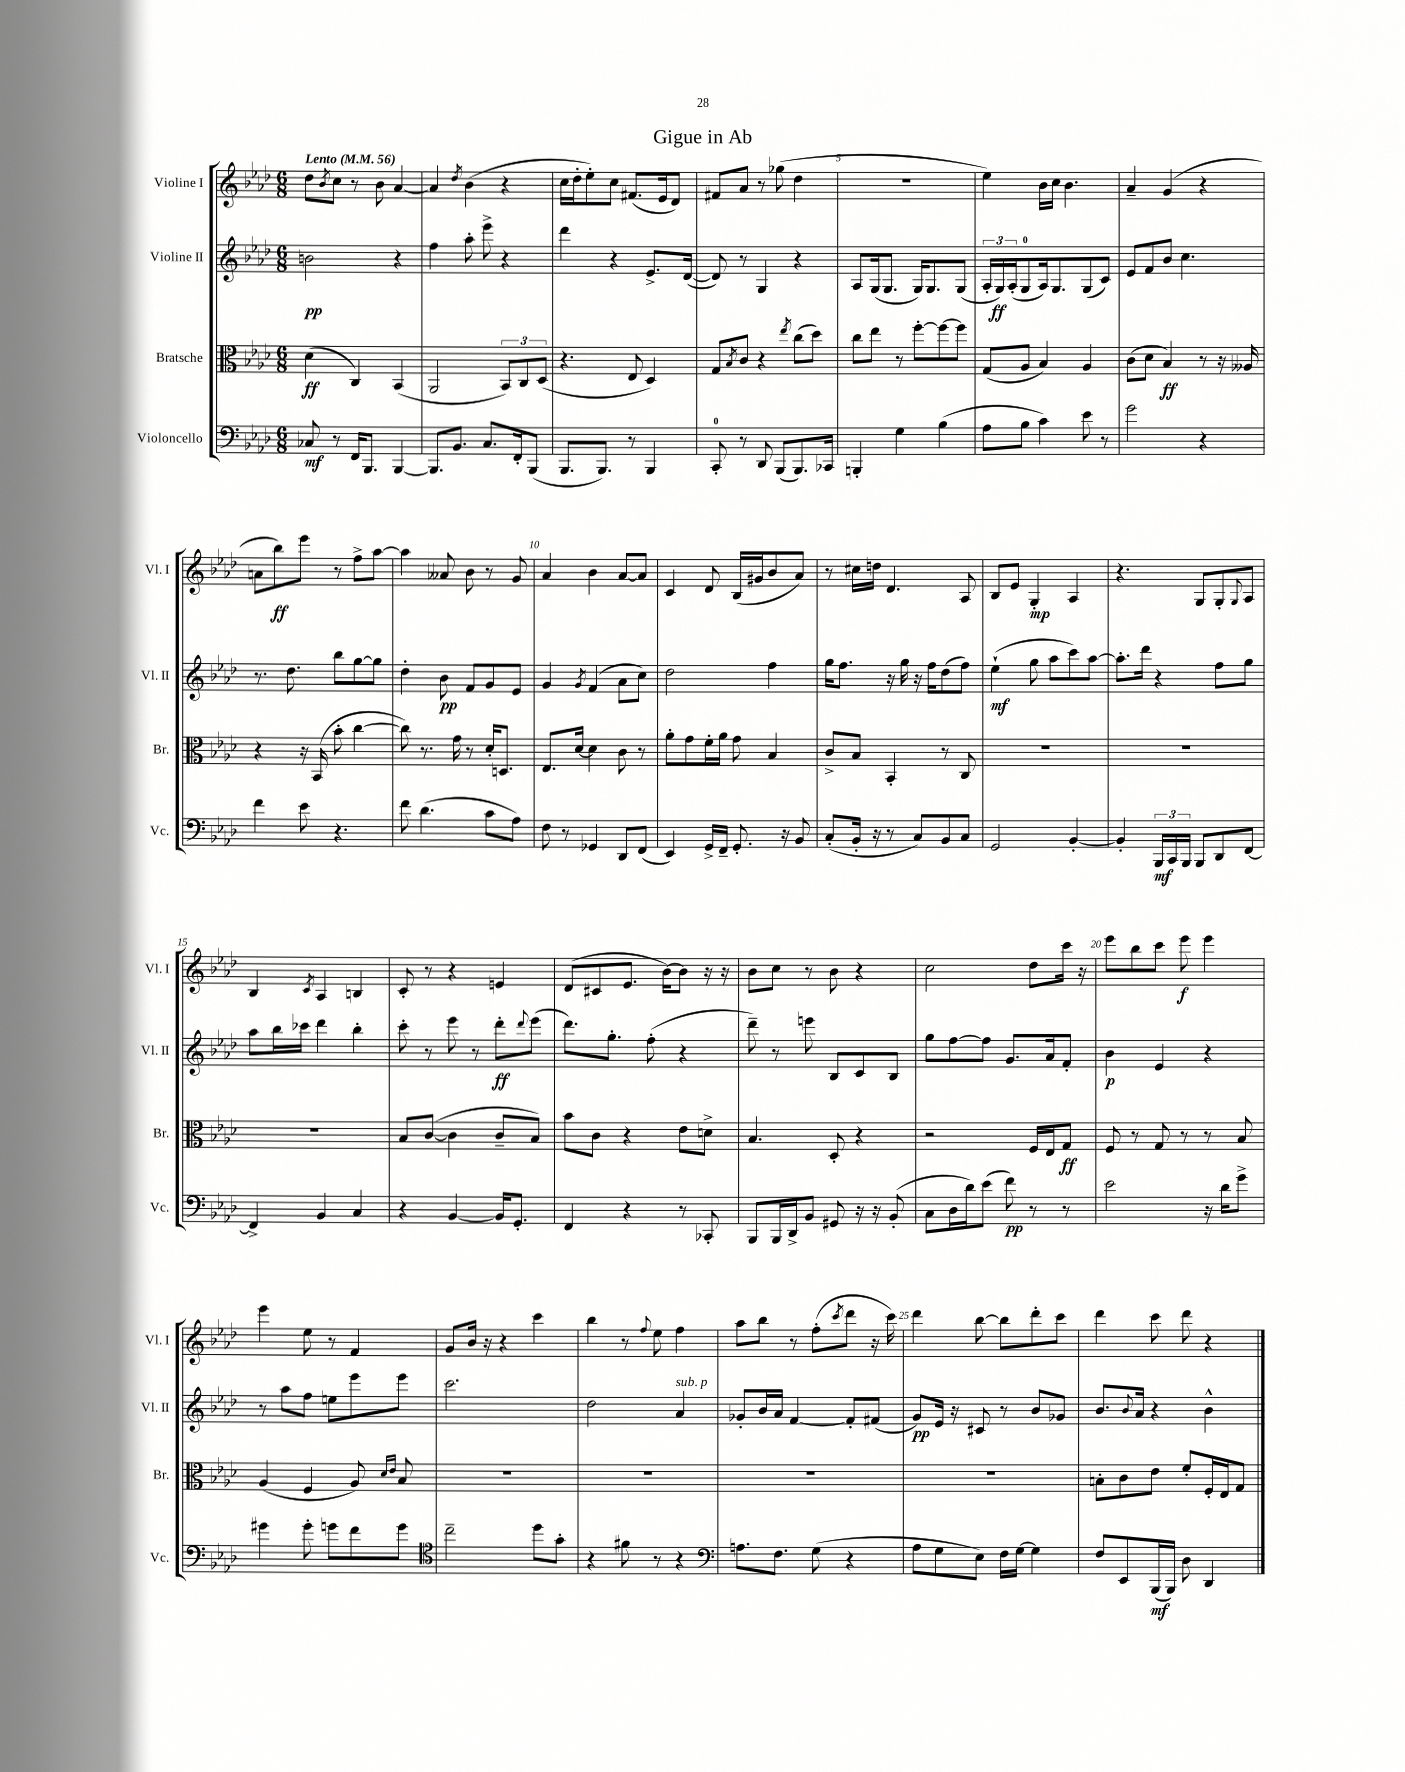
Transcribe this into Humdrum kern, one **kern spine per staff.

**kern	**dynam	**kern	**dynam	**kern	**dynam	**kern	**dynam
*part4	*part4	*part3	*part3	*part2	*part2	*part1	*part1
*staff4	*staff4	*staff3	*staff3	*staff2	*staff2	*staff1	*staff1
*I"Violoncello	*	*I"Bratsche	*	*I"Violine II	*	*I"Violine I	*
*I'Vc.	*	*I'Br.	*	*I'Vl. II	*	*I'Vl. I	*
*clefF4	*	*clefC3	*	*clefG2	*	*clefG2	*
*k[b-e-a-d-]	*	*k[b-e-a-d-]	*	*k[b-e-a-d-]	*	*k[b-e-a-d-]	*
*M6/8	*	*M6/8	*	*M6/8	*	*M6/8	*
*MM56	*	*MM56	*	*MM56	*	*MM56	*
=1	=1	=1	=1	=1	=1	=1	=1
!	!	!	!	!	!	!LO:TX:a:B:t=Lento	!
8C-X/	mf	(4d-\	ff	2bn\	pp	8dd-\L	.
.	.	.	.	.	.	8qb-/	.
8r	.	.	.	.	.	8cc\J	.
16FF/KL	.	4C/)	.	.	.	8r	.
8.BBB-/J	.	.	.	.	.	.	.
.	.	.	.	.	.	8b-\	.
[4BBB-/	.	(4BB-/	.	4r	.	[4a-/	.
=2	=2	=2	=2	=2	=2	=2	=2
8.BBB-/L]	.	2AA-/	.	4ff\	.	4a-/]	.
8.BB-/J	.	.	.	.	.	.	.
.	.	.	.	.	.	8qdd-/	.
.	.	.	.	8aa-'\	.	(4b-\	.
8.C/L	.	.	.	8eee-^\	.	.	.
.	.	12BB-/L)	.	4r	.	4r	.
16FF'/k	.	.	.	.	.	.	.
.	.	12C/	.	.	.	.	.
(8BBB-/J	.	.	.	.	.	.	.
.	.	(12D-/J	.	.	.	.	.
=3	=3	=3	=3	=3	=3	=3	=3
8.BBB-/L	.	4.r	.	4ddd-\	.	16cc\LL	.
.	.	.	.	.	.	16dd-'\J	.
.	.	.	.	.	.	8ee-'\)	.
8.BBB-/J)	.	.	.	.	.	.	.
.	.	.	.	4r	.	8cc\J	.
8r	.	8E-/	.	.	.	(8.f#X/L	.
4BBB-/	.	4D-/)	.	8.e-^/L	.	.	.
.	.	.	.	.	.	16e-/k	.
.	.	.	.	.	.	8d-/J)	.
.	.	.	.	([16d-/Jk	.	.	.
=4	=4	=4	=4	=4	=4	=4	=4
8CC'/	.	8G/L	.	8d-/])	.	8f#X/L	.
.	.	8qB-/	.	.	.	.	.
8r	.	8c/J	.	8r	.	8a-/J	.
8DD-/	.	4r	.	4G/	.	8r	.
(8BBB-/L	.	.	.	.	.	(8gg-X\	.
.	.	8qee-/	.	.	.	.	.
8.BBB-/)	.	(8cc\L	.	4r	.	4dd-\	.
.	.	8dd-\J)	.	.	.	.	.
16CC-X/Jk	.	.	.	.	.	.	.
=5	=5	=5	=5	=5	=5	=5	=5
4BBBn'/	.	8cc\L	.	8A-/L	.	2.r	.
.	.	8ee-\J	.	(16G/k	.	.	.
.	.	.	.	8.G/J	.	.	.
4G\	.	8r	.	.	.	.	.
.	.	[8ff'\L	.	16G/KL)	.	.	.
.	.	.	.	8.G/	.	.	.
(4B-\	.	8ff\_	.	.	.	.	.
.	.	8ff\J]	.	(8G/J	.	.	.
=6	=6	=6	=6	=6	=6	=6	=6
8A-\L	.	(8G/L	.	24A-'/LL	.	4ee-\)	.
.	.	.	.	24G/)	ff	.	.
.	.	.	.	(24A-'/J	.	.	.
8B-\J	.	8A-/J	.	8G/	.	.	.
4c\)	.	4B-/)	.	16A-/k)	.	16b-\LL	.
.	.	.	.	8.G/	.	16cc\JJ	.
.	.	.	.	.	.	4.b-\	.
8e-\	.	4A-/	.	(8G/	.	.	.
8r	.	.	.	8c/J)	.	.	.
=7	=7	=7	=7	=7	=7	=7	=7
2g\	.	(8c\L	.	8e-/L	.	4a-~/	.
.	.	8d-\J	.	8f/	.	.	.
.	.	4B-/)	ff	8b-/J	.	(4g/	.
.	.	.	.	4.cc\	.	.	.
4r	.	8r	.	.	.	4r	.
.	.	16r	.	.	.	.	.
.	.	16A--X/	.	.	.	.	.
!!LO:LB:g=z
=8	=8	=8	=8	=8	=8	=8	=8
4f\	.	4r	.	8.r	.	8an\L	.
.	.	.	.	.	.	8bb-\)	ff
.	.	.	.	8.dd-\	.	.	.
8e-\	.	16r	.	.	.	8eee-\J	.
.	.	(16BB-/	.	.	.	.	.
4.r	.	8b-'\	.	8bb-\L	.	8r	.
.	.	[4cc\	.	[8gg\	.	8ff^\L	.
.	.	.	.	8gg\J]	.	[8aa-\J	.
=9	=9	=9	=9	=9	=9	=9	=9
8f\	.	8cc\])	.	4dd-'\	.	4aa-\]	.
(4.d-\	.	8.r	.	.	.	.	.
.	.	.	.	8b-\	pp	8a--X/	.
.	.	16g\	.	.	.	.	.
.	.	8r	.	8f/L	.	8b-\	.
8c\L	.	16d-'/KL	.	8g/	.	8r	.
.	.	8.Dn/J	.	.	.	.	.
8A-\J)	.	.	.	8e-/J	.	8g/	.
=10	=10	=10	=10	=10	=10	=10	=10
8F\	.	8.E-/L	.	4g/	.	4a-/	.
8r	.	.	.	.	.	.	.
.	.	[16d-/Jk	.	.	.	.	.
.	.	.	.	8qg/	.	.	.
4GG-X/	.	4d-\]	.	(4f/	.	4b-\	.
8DD-/L	.	8c\	.	8a-\L	.	[8a-/L	.
(8FF/J	.	8r	.	8cc\J)	.	8a-/J]	.
=11	=11	=11	=11	=11	=11	=11	=11
4EE-/)	.	8a-'\L	.	2dd-\	.	4c/	.
.	.	8g\	.	.	.	.	.
16GG^/LL	.	16f'\L	.	.	.	8d-/	.
16FF~/JJ	.	16a-\JJ	.	.	.	.	.
8.GG'/	.	8g\	.	.	.	(16B-/LL	.
.	.	.	.	.	.	16g#X/J	.
.	.	4B-/	.	4ff\	.	8b-/	.
16r	.	.	.	.	.	.	.
8BB-/	.	.	.	.	.	8a-/J)	.
=12	=12	=12	=12	=12	=12	=12	=12
(8C'/L	.	8c^/L	.	16gg\KL	.	8r	.
.	.	.	.	8.ff\J	.	.	.
16BB-'/Jk	.	8B-/J	.	.	.	16cc#X\LL	.
16r	.	.	.	.	.	16ddn\JJ	.
8r	.	4BB-'/	.	16r	.	4.d-/	.
.	.	.	.	16gg\	.	.	.
8C/L)	.	.	.	16r	.	.	.
.	.	.	.	16ff\KL	.	.	.
8BB-/	.	8r	.	(8dd-\	.	.	.
8C/J	.	8C/	.	8ff\J)	.	8A-/	.
=13	=13	=13	=13	=13	=13	=13	=13
2GG/	.	2.r	.	(4ee-`\	mf	8B-/L	.
.	.	.	.	.	.	8e-/J	.
.	.	.	.	8gg\	.	4G'/	mp
.	.	.	.	8aa-\L	.	.	.
[4BB-'/	.	.	.	8ccc\)	.	4A-/	.
.	.	.	.	[8aa-\J	.	.	.
=14	=14	=14	=14	=14	=14	=14	=14
4BB-'/]	.	2.r	.	8.aa-'\L]	.	4.r	.
.	.	.	.	16ddd-\Jk	.	.	.
24BBB-/LL	mf	.	.	4r	.	.	.
24CC/	.	.	.	.	.	.	.
24BBB-/JJ	.	.	.	.	.	.	.
8BBB-/L	.	.	.	.	.	8G/L	.
8DD-/	.	.	.	8ff\L	.	8G'/	.
.	.	.	.	.	.	8qqG/	.
[8FF/J	.	.	.	8gg\J	.	8A-/J	.
!!LO:LB:g=z
=15	=15	=15	=15	=15	=15	=15	=15
4FF^/]	.	2.r	.	8aa-\L	.	4B-/	.
.	.	.	.	16bb-\L	.	.	.
.	.	.	.	16ccc-X\JJ	.	.	.
.	.	.	.	.	.	8qc/	.
4BB-/	.	.	.	4ddd-\	.	4A-/	.
4C/	.	.	.	4bb-'\	.	4Bn/	.
=16	=16	=16	=16	=16	=16	=16	=16
4r	.	8B-/L	.	8ccc'\	.	8c'/	.
.	.	([8c/J	.	8r	.	8r	.
[4BB-/	.	4c\]	.	8eee-\	.	4r	.
.	.	.	.	8r	.	.	.
16BB-/KL]	.	8c~/L	.	8ddd-'\L	ff	4en/	.
8.GG'/J	.	.	.	.	.	.	.
.	.	.	.	8qqddd-/	.	.	.
.	.	8B-/J)	.	(8eee-\J	.	.	.
=17	=17	=17	=17	=17	=17	=17	=17
4FF/	.	8b-\L	.	8.ddd-\L)	.	(8d-/L	.
.	.	8c\J	.	.	.	8c#X/	.
.	.	.	.	8.gg'\J	.	.	.
4r	.	4r	.	.	.	8.e-/J	.
.	.	.	.	(8ff'\	.	.	.
.	.	.	.	.	.	[16b-\KL)	.
8r	.	8e-\L	.	4r	.	8b-\J]	.
8CC-X'/	.	8dn^\J	.	.	.	16r	.
.	.	.	.	.	.	16r	.
=18	=18	=18	=18	=18	=18	=18	=18
8BBB-/L	.	4.B-/	.	8ddd-~\)	.	8b-\L	.
16BBB-/L	.	.	.	8r	.	8cc\J	.
16DD-^/J	.	.	.	.	.	.	.
8BB-/J	.	.	.	8eeen\	.	8r	.
8GG#X/	.	8D-'/	.	8B-/L	.	8b-\	.
16r	.	4r	.	8c/	.	4r	.
16r	.	.	.	.	.	.	.
(8BB-'/	.	.	.	8B-/J	.	.	.
=19	=19	=19	=19	=19	=19	=19	=19
8C\L	.	2r	.	8gg\L	.	2cc\	.
16D-\L	.	.	.	[8ff\	.	.	.
16d-\J)	.	.	.	.	.	.	.
(8e-\J	.	.	.	8ff\J]	.	.	.
8f\)	pp	.	.	8.g/L	.	.	.
8r	.	16F/LL	.	.	.	8dd-\L	.
.	.	16E-/J	.	16a-/k	.	.	.
8r	.	8G/J	ff	8f'/J	.	16ccc\Jk	.
.	.	.	.	.	.	16r	.
=20	=20	=20	=20	=20	=20	=20	=20
2e-\	.	8F/	.	4b-\	p	8eee-\L	.
.	.	8r	.	.	.	8bb-\	.
.	.	8G/	.	4e-/	.	8ccc\J	.
.	.	8r	.	.	.	8eee-\	f
16r	.	8r	.	4r	.	4eee-\	.
16d-\KL	.	.	.	.	.	.	.
8g^\J	.	8B-/	.	.	.	.	.
!!LO:LB:g=z
=21	=21	=21	=21	=21	=21	=21	=21
4g#X\	.	(4A-/	.	8r	.	4eee-\	.
.	.	.	.	8aa-\L	.	.	.
8g#'\	.	4F/	.	8ff\J	.	8ee-\	.
8gn\L	.	.	.	8een\L	.	8r	.
8f\	.	8A-/)	.	8eee-\	.	4f/	.
.	.	16qqd-/LL	.	.	.	.	.
.	.	16qqe-/JJ	.	.	.	.	.
8g\J	.	8B-/	.	8eee-\J	.	.	.
=22	=22	=22	=22	=22	=22	=22	=22
*clefC4	*	*	*	*	*	*	*
2cc~\	.	2.r	.	2.ccc\	.	8g/L	.
.	.	.	.	.	.	16b-/Jk	.
.	.	.	.	.	.	16r	.
.	.	.	.	.	.	4r	.
8dd-\L	.	.	.	.	.	4ccc\	.
8g'\J	.	.	.	.	.	.	.
=23	=23	=23	=23	=23	=23	=23	=23
4r	.	2.r	.	2dd-\	.	4bb-\	.
8f#X\	.	.	.	.	.	8r	.
.	.	.	.	.	.	8qqff/	.
8r	.	.	.	.	.	8ee-\	.
!	!	!	!	!LO:TX:a:i:t=sub. p	!	!	!
4r	.	.	.	4a-/	.	4ff\	.
=24	=24	=24	=24	=24	=24	=24	=24
*clefF4	*	*	*	*	*	*	*
8.An\L	.	2.r	.	8g-X'/L	.	8aa-\L	.
.	.	.	.	16b-/L	.	8bb-\J	.
8.F\J	.	.	.	16a-/JJ	.	.	.
.	.	.	.	[4f/	.	8r	.
(8G\	.	.	.	.	.	(8ff'\L	.
.	.	.	.	.	.	8qccc/	.
4r	.	.	.	8f'/L]	.	8ddd-\J	.
.	.	.	.	(8f#X/J	.	16r	.
.	.	.	.	.	.	16ccc\)	.
=25	=25	=25	=25	=25	=25	=25	=25
8A-\L	.	2.r	.	8g/L)	pp	4ddd-\	.
8G\	.	.	.	16e-/Jk	.	.	.
.	.	.	.	16r	.	.	.
8E-\J)	.	.	.	8c#X/	.	[8bb-\	.
16F\LL	.	.	.	8r	.	8bb-\L]	.
[16G\JJ	.	.	.	.	.	.	.
4G\]	.	.	.	8b-/L	.	8ddd-'\	.
.	.	.	.	8g-X/J	.	8ccc\J	.
=26	=26	=26	=26	=26	=26	=26	=26
8F/L	.	8Bn'\L	.	8.b-/L	.	4ddd-\	.
8EE-/	.	8c\	.	.	.	.	.
.	.	.	.	8qqb-/	.	.	.
.	.	.	.	16a-/Jk	.	.	.
(16BBB-/L	mf	8e-\J	.	4r	.	8ccc\	.
16BBB-/JJ)	.	.	.	.	.	.	.
8D-\	.	8f'/L	.	.	.	8ddd-\	.
4DD-/	.	16F'/L	.	4b-^^\	.	4r	.
.	.	16E-/J	.	.	.	.	.
.	.	8G/J	.	.	.	.	.
==	==	==	==	==	==	==	==
*-	*-	*-	*-	*-	*-	*-	*-
